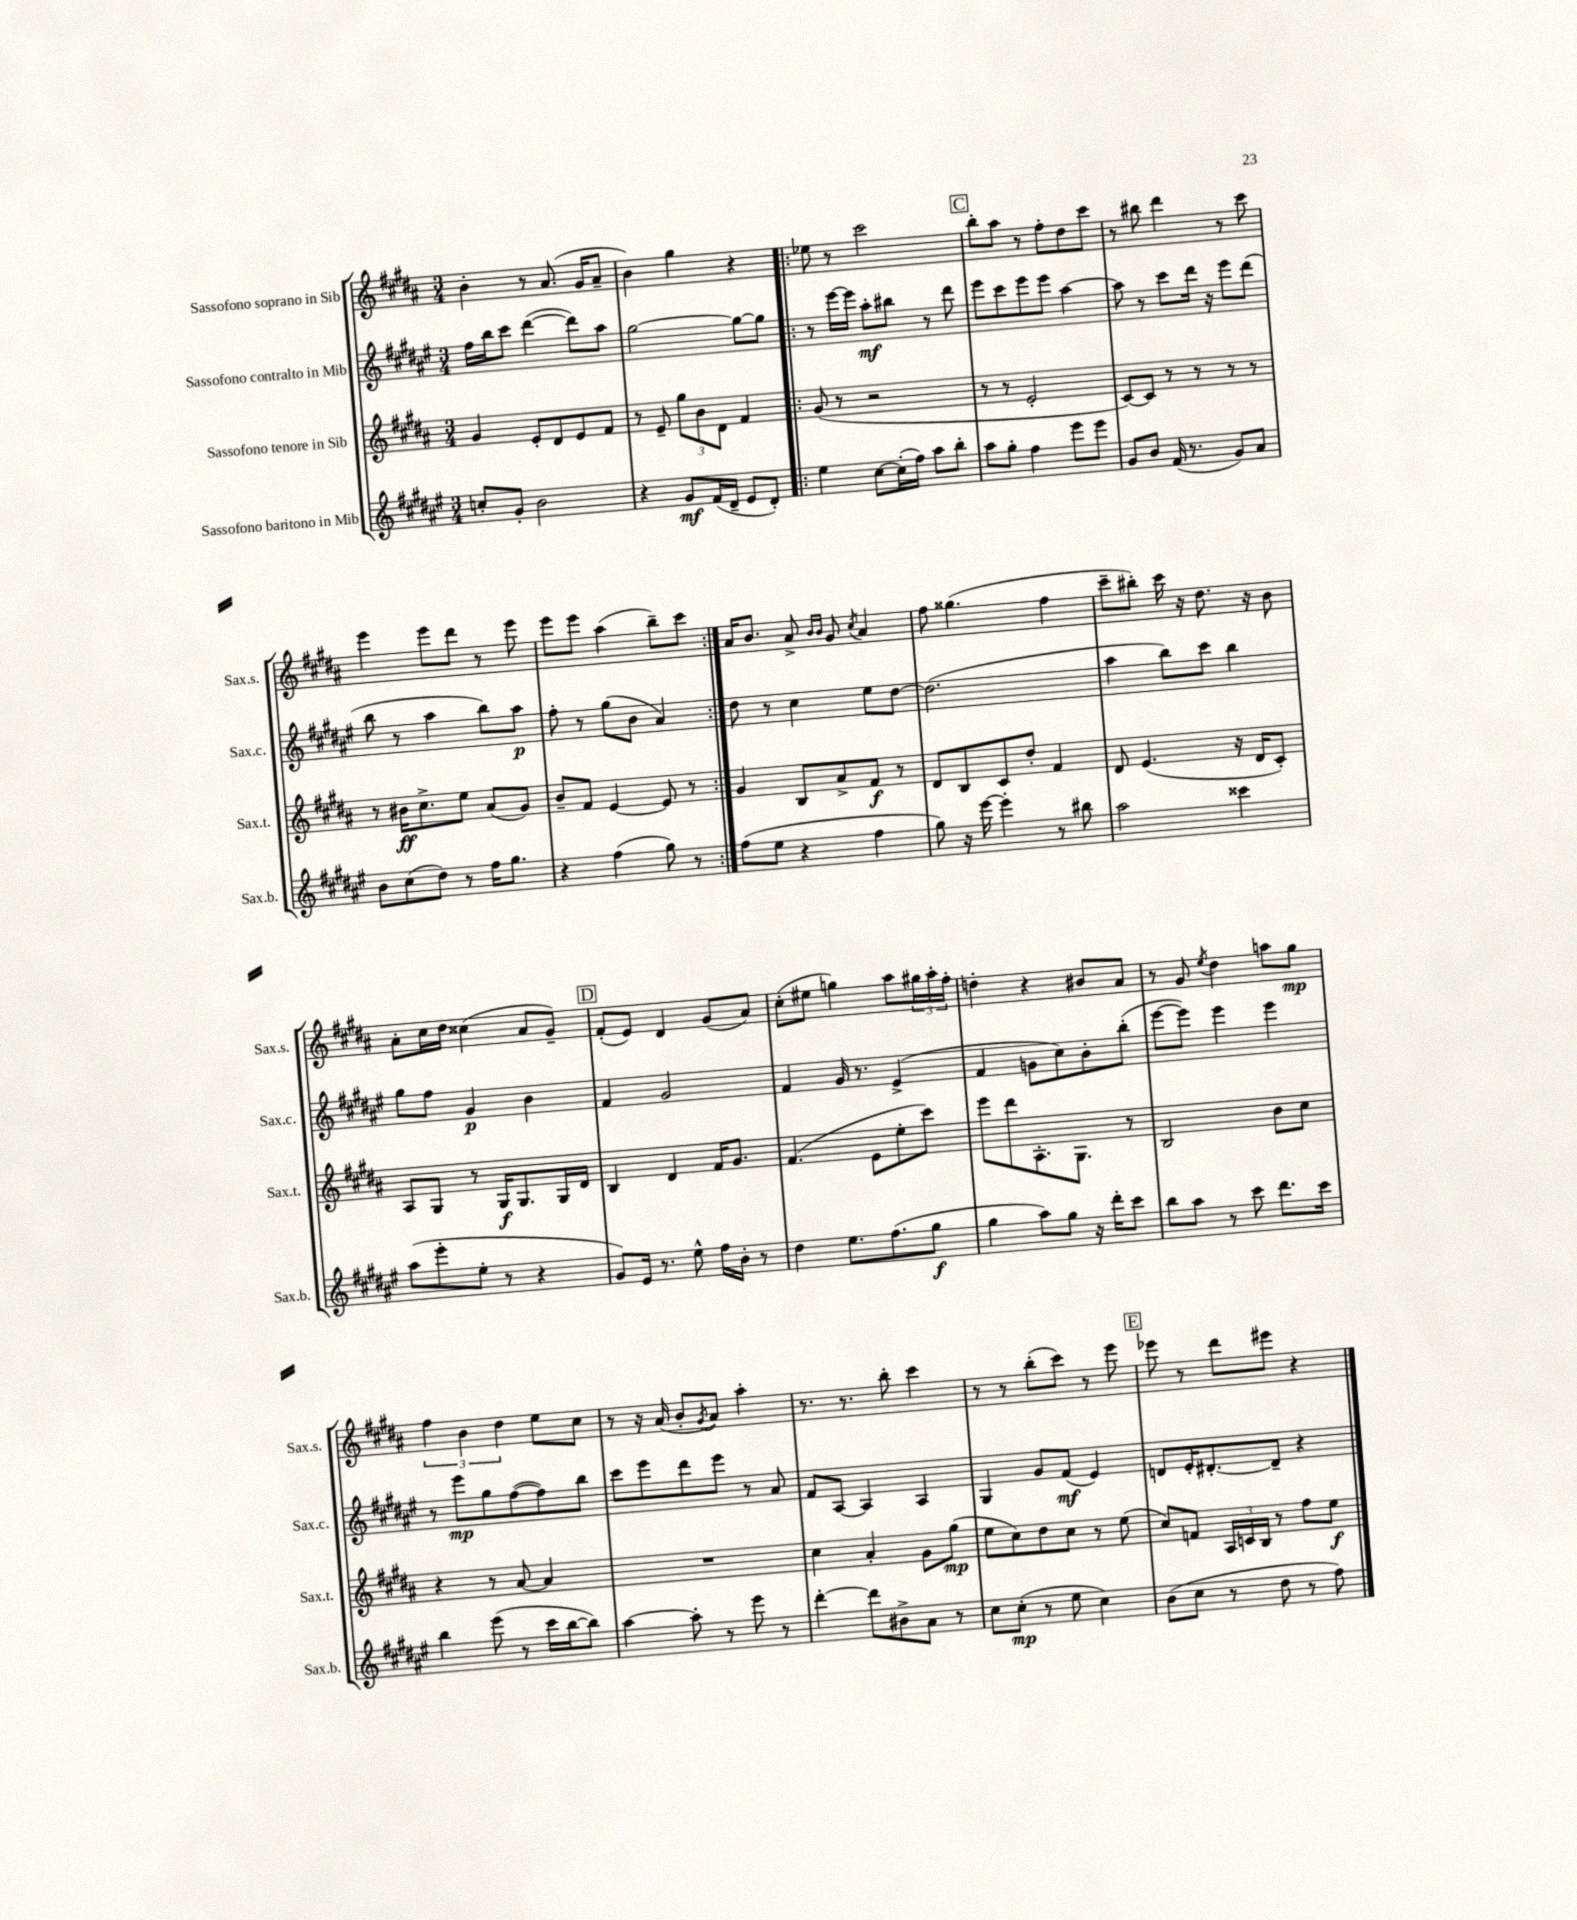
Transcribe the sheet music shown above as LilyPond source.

<<
\new StaffGroup <<
\new Staff = "s0" \with { instrumentName = "Sassofono soprano in Sib" shortInstrumentName = "Sax.s." } {
    \clef treble \key b \major \numericTimeSignature \time 3/4
    b'4-. r8 ais'8.( gis'16 ais'8-- |
    b'4) gis''4 r4 |
    \repeat volta 2 { ees''8 r8 cis'''2 |
    \mark \markup { \box "C" } b''8-. ais''8 r8 fis''8-. dis''8 cis'''8 |
    r8 bis''8 dis'''4 r8 cis'''8 |
    e'''4 e'''8 dis'''8 r8 e'''8 |
    e'''8 e'''8 ais''4( b''8--) cis'''8 | }
    ais'16 b'8. ais'8-> \grace { b'16 b'16 } gis'8 \acciaccatura { cis''8 } ais'4 |
    fis''8 gisis''4.( fis''4 |
    cis'''8-- bis''8-.) cis'''16 r16 dis''8. r16 b'8 |
    ais'8-. cis''16 dis''16 cisis''4( ais'8 gis'8--) |
    \mark \markup { \box "D" } fis'8-.( e'8) dis'4 gis'8( ais'8) |
    cis''8-.( eis''8 g''4) ais''8 \tuplet 3/2 { gis''16 ais''16-. fis''16-. } |
    d''4-. r4 bis'8 ais'8 |
    r8 gis'8 \acciaccatura { e''8 } dis''4 a''8 gis''8\mp |
    \tuplet 3/2 { fis''4 b'4 dis''4 } e''8 cis''8 |
    r8 r16 ais'16( b'8-. \acciaccatura { gis'8 } ais'8) ais''4-. |
    r8. r8. b''8-. cis'''4 |
    r8 r8 b''8-.( cis'''8) r8 e'''8 |
    \mark \markup { \box "E" } ees'''8 r8 dis'''8 eis'''8 r4 \bar "|." |
}
\new Staff = "s1" \with { instrumentName = "Sassofono contralto in Mib" shortInstrumentName = "Sax.c." } {
    \clef treble \key fis \major \numericTimeSignature \time 3/4
    fis''16 b''16 cis'''8 dis'''4~( dis'''8) ais''8 |
    gis''2~ gis''8~ gis''8 |
    \repeat volta 2 { r8 eis'''16~ eis'''16 ais''8-.\mf bis''8 r8 dis'''8 |
    \mark \markup { \box "C" } eis'''8 cis'''8 eis'''8 eis'''8 ais''4~ |
    ais''8 r8 cis'''8 dis'''16 r16 eis'''8 dis'''8( |
    b''8 r8 ais''4 b''8) ais''8\p |
    fis''8-. r8 gis''8( b'8 ais'4) | }
    dis''8 r8 cis''4 eis''8 dis''8~ |
    dis''2.( |
    ais''4 b''8) cis'''8 b''4 |
    gis''8 fis''8 gis'4\p b'4 |
    \mark \markup { \box "D" } fis'4 gis'2 |
    fis'4 gis'16 r8. eis'4->( |
    fis'4 g'8 cis''8) b'8-. b''8-.( |
    eis'''8~ eis'''8) eis'''4 eis'''4 |
    r8 eis'''8\mp gis''8 fis''8~( fis''8) b''8 |
    cis'''8 eis'''8 dis'''8 eis'''8 r8 ais'8 |
    fis'8 ais8~ ais4 ais4 |
    gis4 gis'8 fis'8\mf( eis'4) |
    \mark \markup { \box "E" } d'8 eis'16-. dis'8.~-. dis'8-- r4 \bar "|." |
}
\new Staff = "s2" \with { instrumentName = "Sassofono tenore in Sib" shortInstrumentName = "Sax.t." } {
    \clef treble \key b \major \numericTimeSignature \time 3/4
    gis'4 e'8-. dis'8 e'8 fis'8 |
    r8 e'8-- \tuplet 3/2 { gis''8 b'8 dis'8 } fis'4 |
    \repeat volta 2 { gis'8( r8 r2 |
    \mark \markup { \box "C" } r8 r8 e'2-. |
    cis'8~) cis'8 r8 r8 r8 r8 |
    r8 bis'16\ff cis''8.-> e''8 ais'8( gis'8) |
    b'8-- fis'8 e'4~ e'8 r8 | }
    gis'4 b8 ais'8-> fis'8\f r8 |
    dis'8 b8 cis'8 dis''8-. fis'4 |
    dis'8 e'4.( r16 dis'16 cis'8-.) |
    ais8 gis8 r8 gis16\f gis8. gis16 dis'16 |
    \mark \markup { \box "D" } b4 dis'4 fis'16 gis'8. |
    fis'4.( e'8 e''8-. cis'''8) |
    e'''8 dis'''8 ais8.-. gis8. r8 |
    b2 b'8 cis''8 |
    r4 r8 ais'8~ ais'4 |
    R2. |
    cis''4 ais'4-. gis'8 gis''8\mp( |
    e''8 cis''8) dis''8 cis''8 r8 e''8( |
    \mark \markup { \box "E" } cis''8) f'8 \tuplet 3/2 { ais16 c'16 b16 } r8 fis''8 e''8\f \bar "|." |
}
\new Staff = "s3" \with { instrumentName = "Sassofono baritono in Mib" shortInstrumentName = "Sax.b." } {
    \clef treble \key fis \major \numericTimeSignature \time 3/4
    c''8-. gis'8-. b'2 |
    r4 gis'8\mf fis'16( dis'16-- eis'8 dis'8-.) |
    \repeat volta 2 { eis''4 cis''8~ cis''16-.( fis''16) ais''8 b''8-. |
    \mark \markup { \box "C" } ais''8 gis''8-. fis''4 eis'''8 eis'''8 |
    gis'8 b'8 fis'16( r8. gis'8) ais'8 |
    b'8 cis''8( dis''8) r8 fis''16 gis''8. |
    r4 fis''4( gis''8) r8 | }
    fis''8( eis''8 r4 fis''4 |
    gis''8) r16 eis'''16~ eis'''4-. r8 bis''8 |
    ais''2 cisis'''4 |
    ais''8( eis'''8-. eis''8-. r8 r4 |
    \mark \markup { \box "D" } gis'8) eis'16 r8. eis''8-^ fis''16 b'16-. r8 |
    dis''4 eis''8. fis''8.( gis''8\f |
    gis''4 ais''8) gis''8 r16 dis'''16-. cis'''8 |
    b''8 ais''8 r8 cis'''8 dis'''8. cis'''16 |
    b''4 eis'''8( r8 cis'''16 b''16~ b''8) |
    ais''4~ ais''8-. r8 eis'''8 r8 |
    dis'''4~-. dis'''8 bis'8-> ais'8 r8 |
    cis''8 cis''8-.\mp( r8 eis''8 cis''4) |
    \mark \markup { \box "E" } b'8( cis''8 r8 dis''8 r8 fis''8) \bar "|." |
}
>>
>>
\layout { \context { \Score \remove "Bar_number_engraver" } }
